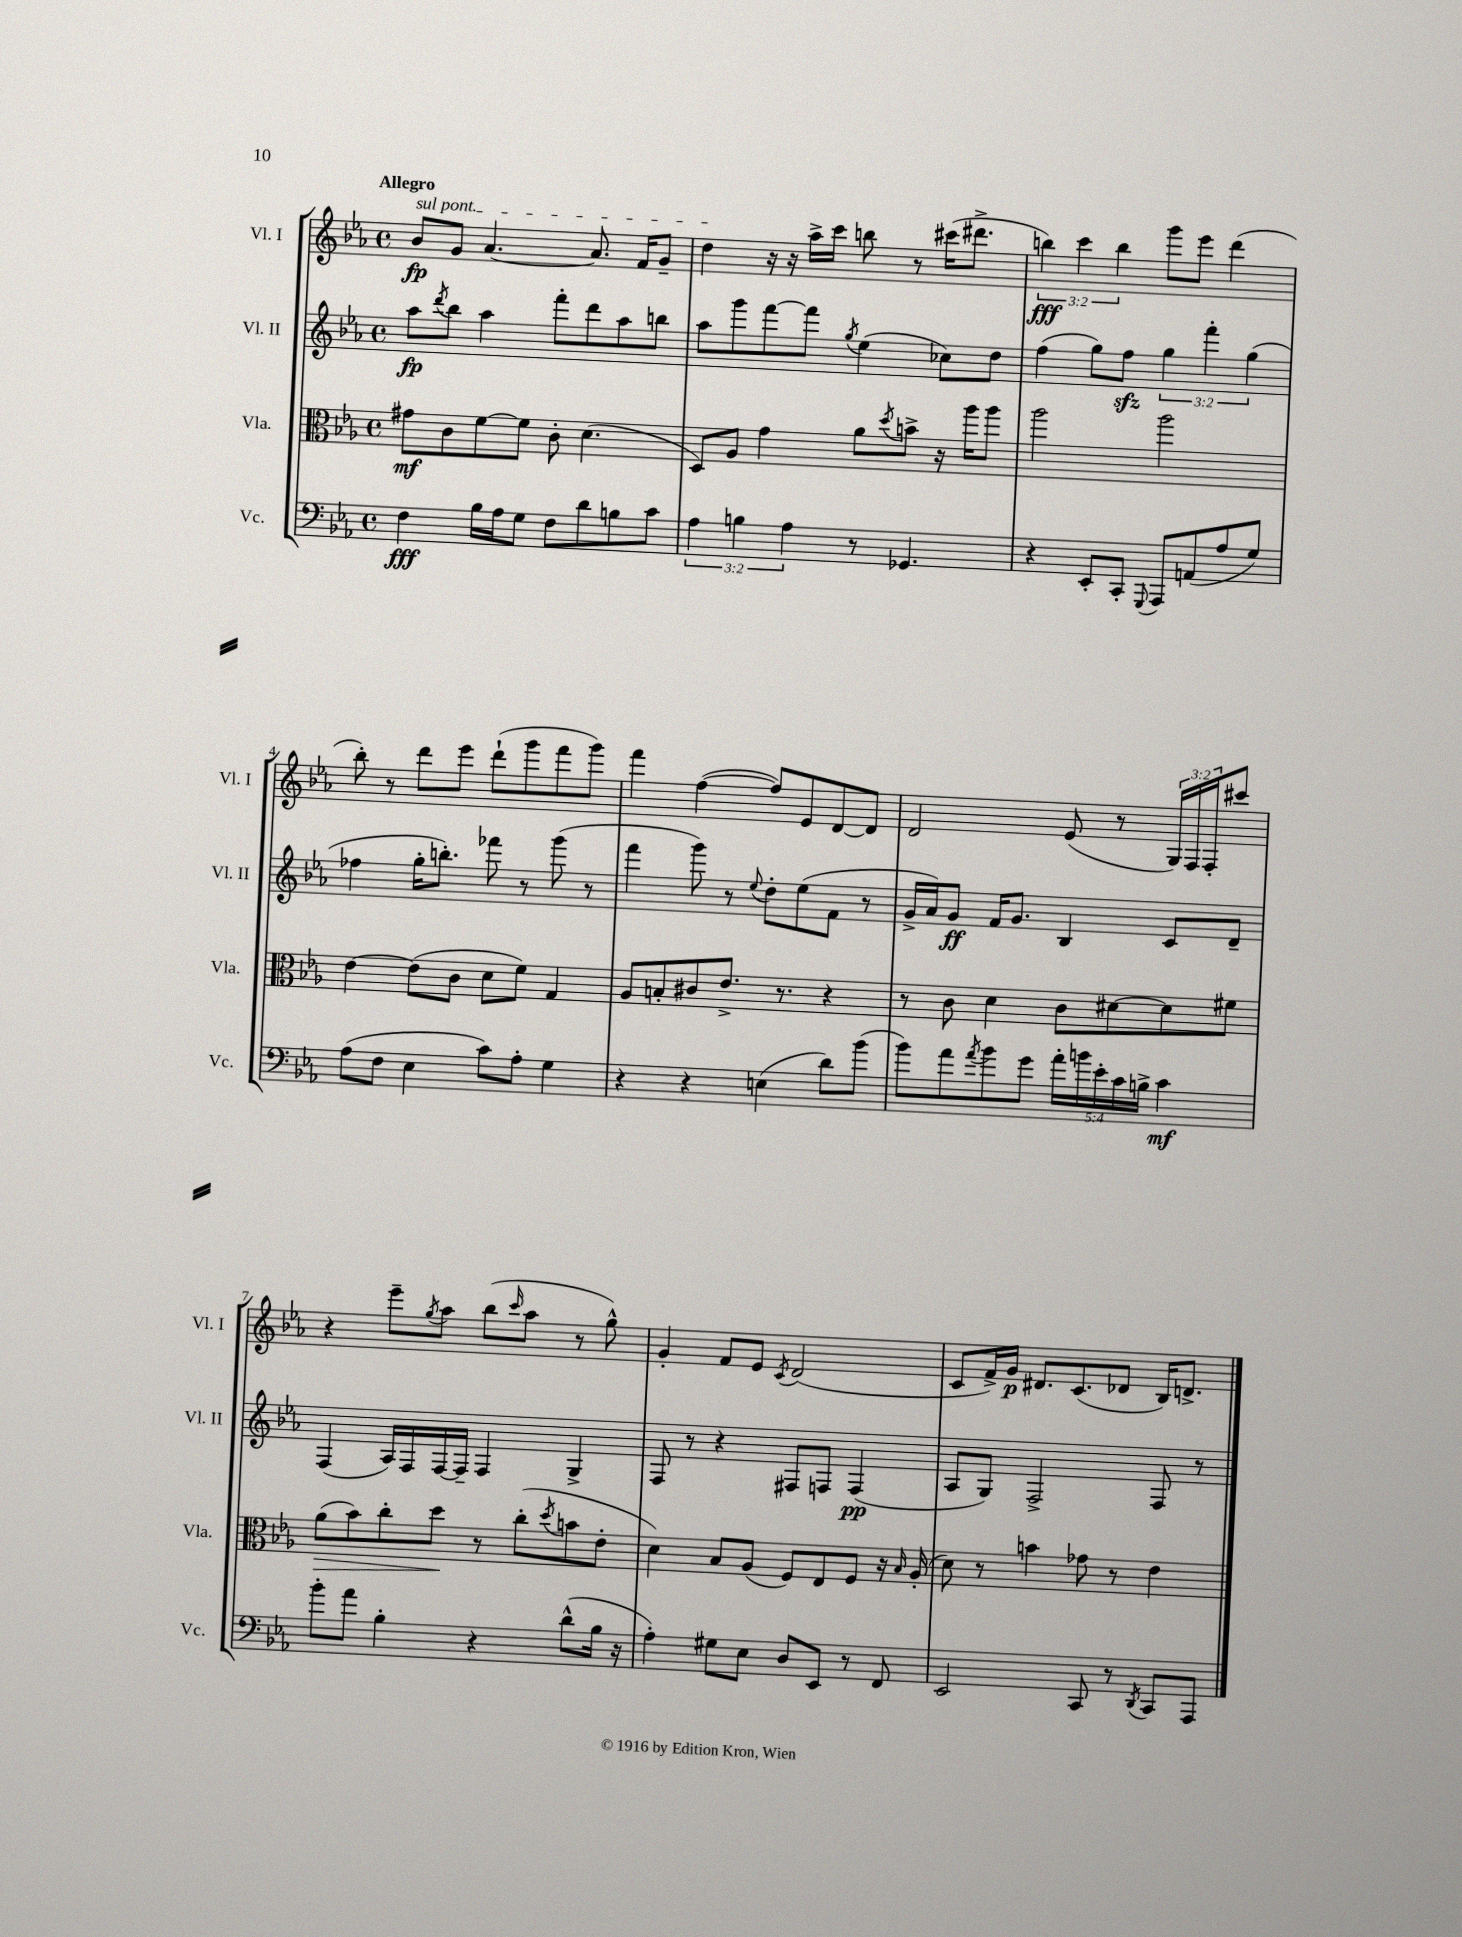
<<
\new StaffGroup <<
\new Staff = "s0" \with { instrumentName = "Vl. I" shortInstrumentName = "Vl. I" } {
    \clef treble \key ees \major \defaultTimeSignature \time 4/4 \override Staff.TupletNumber.text = #tuplet-number::calc-fraction-text \tempo "Allegro"
    \once \override TextSpanner.bound-details.left.text = \markup { \italic "sul pont." } bes'8\fp\startTextSpan g'8 aes'4.~ aes'8. f'16 g'8-- |
    d''4\stopTextSpan r16 r16 aes''16-> c'''16 b''8 r8 cis'''16( dis'''8.-> |
    \tuplet 3/2 { b''4\fff) c'''4 b''4 } g'''8 ees'''8 d'''4( |
    bes''8-.) r8 d'''8 ees'''8 d'''8-!( g'''8 f'''8 g'''8) |
    f'''4 f''4~( f''8) ees'8 d'8~ d'8 |
    d'2 ees'8( r8 \tuplet 3/2 { g16) f16 f16-. } cis'''8 |
    r4 ees'''8-- \acciaccatura { g''8 } aes''8 bes''8( \grace { c'''16 } aes''8 r8 g''8-^) |
    g'4-. f'8 ees'8 \acciaccatura { c'8 } d'2( |
    c'8 f'16->) g'16\p dis'8. c'8.( des'8 bes16) d'8.-> \bar "|." |
}
\new Staff = "s1" \with { instrumentName = "Vl. II" shortInstrumentName = "Vl. II" } {
    \clef treble \key ees \major \defaultTimeSignature \time 4/4 \override Staff.TupletNumber.text = #tuplet-number::calc-fraction-text
    aes''8\fp \acciaccatura { d'''8 } bes''8 aes''4 f'''8-. d'''8 aes''8 b''8 |
    aes''8 g'''8 f'''8~ f'''8 \acciaccatura { g''8 } ees''4( ces''8) d''8 |
    f''4( g''8) f''8\sfz \tuplet 3/2 { g''4 f'''4-. g''4( } |
    fes''4 g''16-. b''8.-.) fes'''8 r8 g'''8( r8 |
    f'''4 g'''8) r8 \appoggiatura { ees''8 } d''8-. ees''8( f'8 r8 |
    g'16-> aes'16) g'8\ff f'16 g'8. bes4 c'8 d'8-- |
    f4( aes16) f16 f16~ f16-- f4 g4-> |
    f8 r8 r4 fis8 f8 f4\pp( |
    aes8 g8) f2-> f8 r8 \bar "|." |
}
\new Staff = "s2" \with { instrumentName = "Vla." shortInstrumentName = "Vla." } {
    \clef alto \key ees \major \defaultTimeSignature \time 4/4
    gis'8\mf c'8 f'8~ f'8 c'8-. d'4.( |
    d8) aes8 g'4 aes'8 \acciaccatura { d''8 } b'8-> r16 aes''16 aes''8 |
    aes''2 aes''2 |
    ees'4~ ees'8( c'8 d'8 f'8) g4 |
    aes8 b8-. cis'8 ees'8.-> r8. r4 |
    r8 c'8 d'4 c'8 dis'8~ dis'8 fis'8 |
    aes'8\>( bes'8) c''8-. d''8\! r8 c''8-.( \acciaccatura { d''8 } b'8 ees'8-. |
    d'4) bes8 aes8( f8) ees8 f8 r16 \grace { bes16 } aes16-.( |
    d'8) r8 b'4 ges'8 r8 ees'4 \bar "|." |
}
\new Staff = "s3" \with { instrumentName = "Vc." shortInstrumentName = "Vc." } {
    \clef bass \key ees \major \defaultTimeSignature \time 4/4 \override Staff.TupletNumber.text = #tuplet-number::calc-fraction-text
    f4\fff bes16 aes16 g8 f8 d'8 b8 c'8 |
    \tuplet 3/2 { aes4 b4 aes4 } r8 ges,4. |
    r4 ees,8-. c,8-. \appoggiatura { g,,8 } aes,,8 a,8( aes8 g8) |
    aes8( f8 ees4 c'8) aes8-. g4 |
    r4 r4 e4( d'8) bes'8( |
    bes'8) aes'8 \acciaccatura { aes'8 } bes'8 g'8 \tuplet 5/4 { aes'16-. b'16 ees'16-. c'16 b16-> } c'4\mf |
    bes'8-. aes'8 bes4-. r4 d'8-^( bes16 r16 |
    aes4-.) gis8 ees8 d8 ees,8 r8 f,8 |
    ees,2 c,8 r8 \acciaccatura { d,8 } c,8 aes,,8 \bar "|." |
}
>>
>>
